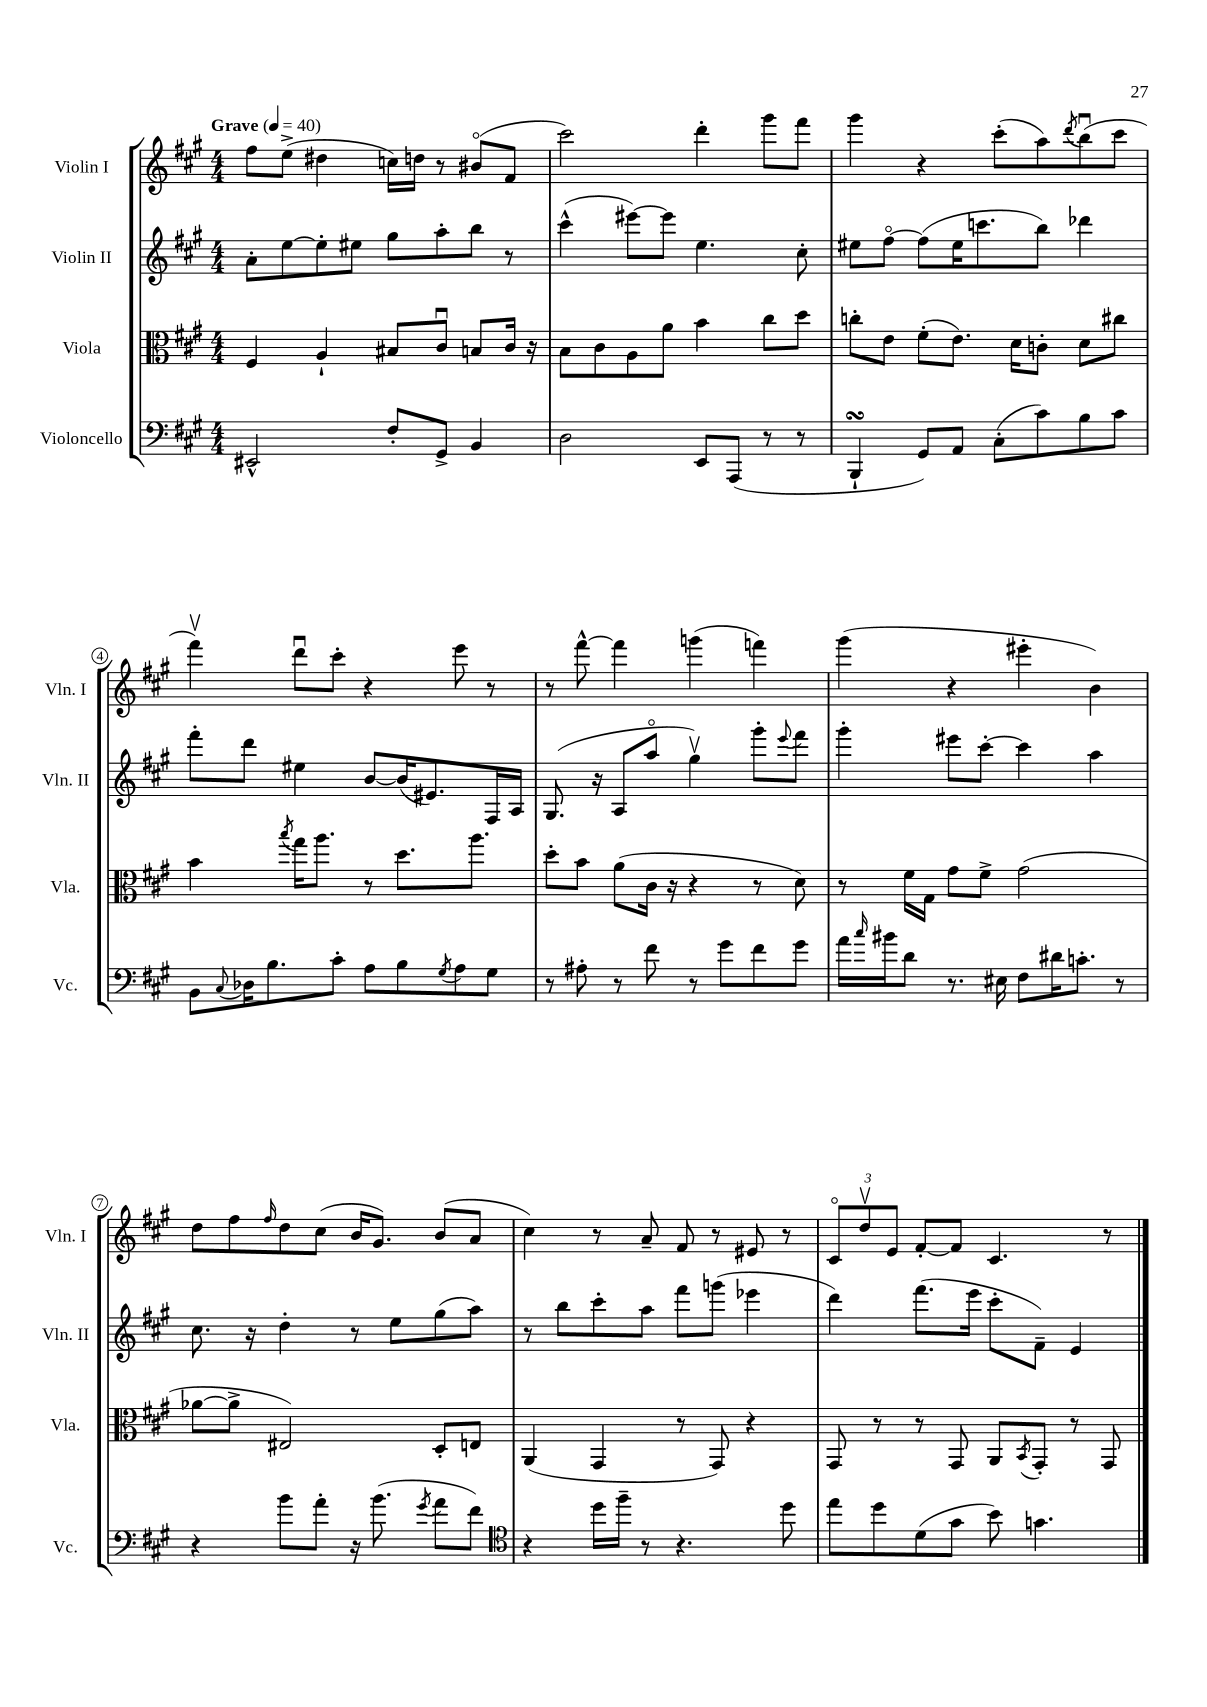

**kern	**kern	**kern	**kern
*staff4	*staff3	*staff2	*staff1
*clefF4	*clefC3	*clefG2	*clefG2
*k[f#c#g#]	*k[f#c#g#]	*k[f#c#g#]	*k[f#c#g#]
*M4/4	*M4/4	*M4/4	*M4/4
*MM40	*MM40	*MM40	*MM40
2EE#^^	4F#	8a'	8ff#
.	.	[8ee	(8ee^
.	4A`	8ee']	4dd#
.	.	8ee#	.
8F#'	8B#	8gg#	16cc)
.	.	.	16dd
8GG#^	8c#u	8aa'	8r
4BB	8B	8bb	(8b#o
.	16c#	8r	8f#
.	16r	.	.
=	=	=	=
2D	8B	(4ccc#^^	2ccc#)
.	8c#	.	.
.	8A	[8eee#)	.
.	8a	8eee#]	.
8EE	4b	4.ee	4ddd'
(8AAA	.	.	.
8r	8cc#	.	8ggg#
8r	8dd	8cc#'	8fff#
=	=	=	=
4BBB`	8cc'	8ee#	4ggg#
.	8e	[8ff#o	.
8GG#)	(8f#'	(8ff#]	4r
8AA	8.e)	16ee#	.
.	.	8.ccc	.
(8C#'	.	.	(8ccc#'
.	16d	.	.
8c#)	8c'	8bb)	8aa)
.	.	.	8qddd
8B	8d	4ddd-	(8bbu
8c#	8cc#	.	8ccc#
=	=	=	=
8BB	4b	8fff#'	4fff#v)
8qqC#	.	.	.
16D-	.	8ddd	.
8.B	.	.	.
.	8qbb	.	.
.	16gg#	4ee#	8dddu
.	8.aa	.	.
8c#'	.	.	8ccc#'
8A	8r	[8b	4r
8B	8.dd	(16b]	.
.	.	8.e#)	.
8qG#	.	.	.
8A	.	.	8eee
.	8.aa	.	.
8G#	.	16F#	8r
.	.	16A	.
=	=	=	=
8r	8dd'	(8.G#	8r
8A#'	8b	.	[8fff#^^
.	.	16r	.
8r	(8a	8A	4fff#]
8f#	16c#	8aao	.
.	16r	.	.
8r	4r	4gg#v)	(4ggg
8g#	.	.	.
8f#	8r	8ggg#'	4fff)
.	.	8qqeee	.
8g#	8d)	8fff#	.
=	=	=	=
16a	8r	4ggg#'	(4ggg#
16qqcc#	.	.	.
16b#	.	.	.
8d	16f#	.	.
.	16G#	.	.
8.r	8g#	8eee#	4r
.	8f#^	[8ccc#'	.
16E#	.	.	.
8F#	(2g#	4ccc#]	4eee#'
16d#	.	.	.
8.c'	.	.	.
.	.	4aa	4b)
8r	.	.	.
=	=	=	=
4r	[8a-	8.cc#	8dd
.	8a-^]	.	8ff#
.	.	16r	.
.	.	.	16qqff#
8b	2E#)	4dd'	8dd
8a'	.	.	(8cc#
16r	.	8r	16b
(8.b	.	.	8.g#)
.	.	8ee	.
8qg#	.	.	.
8a	8D'	(8gg#	(8b
8f#)	8E	8aa)	8a
=	=	=	=
*clefC4	*	*	*
4r	(4AA	8r	4cc#)
.	.	8bb	.
16dd	4GG#	8ccc#'	8r
16ff#~	.	.	.
8r	.	8aa	8a~
4.r	8r	8fff#	8f#
.	8GG#)	(8ggg	8r
.	4r	4eee-	8e#
8dd	.	.	8r
=	=	=	=
8ee	8GG#	4ddd)	12c#o
.	.	.	12ddv
8dd	8r	.	.
.	.	.	12e
(8d	8r	(8.fff#	[8f#'
8g#	8GG#	.	8f#]
.	.	16eee	.
8b)	8AA	8ccc#'	4.c#
.	8qBB	.	.
4.g	8GG#'	8f#~)	.
.	8r	4e	.
.	8GG#	.	8r
==	==	==	==
*-	*-	*-	*-
